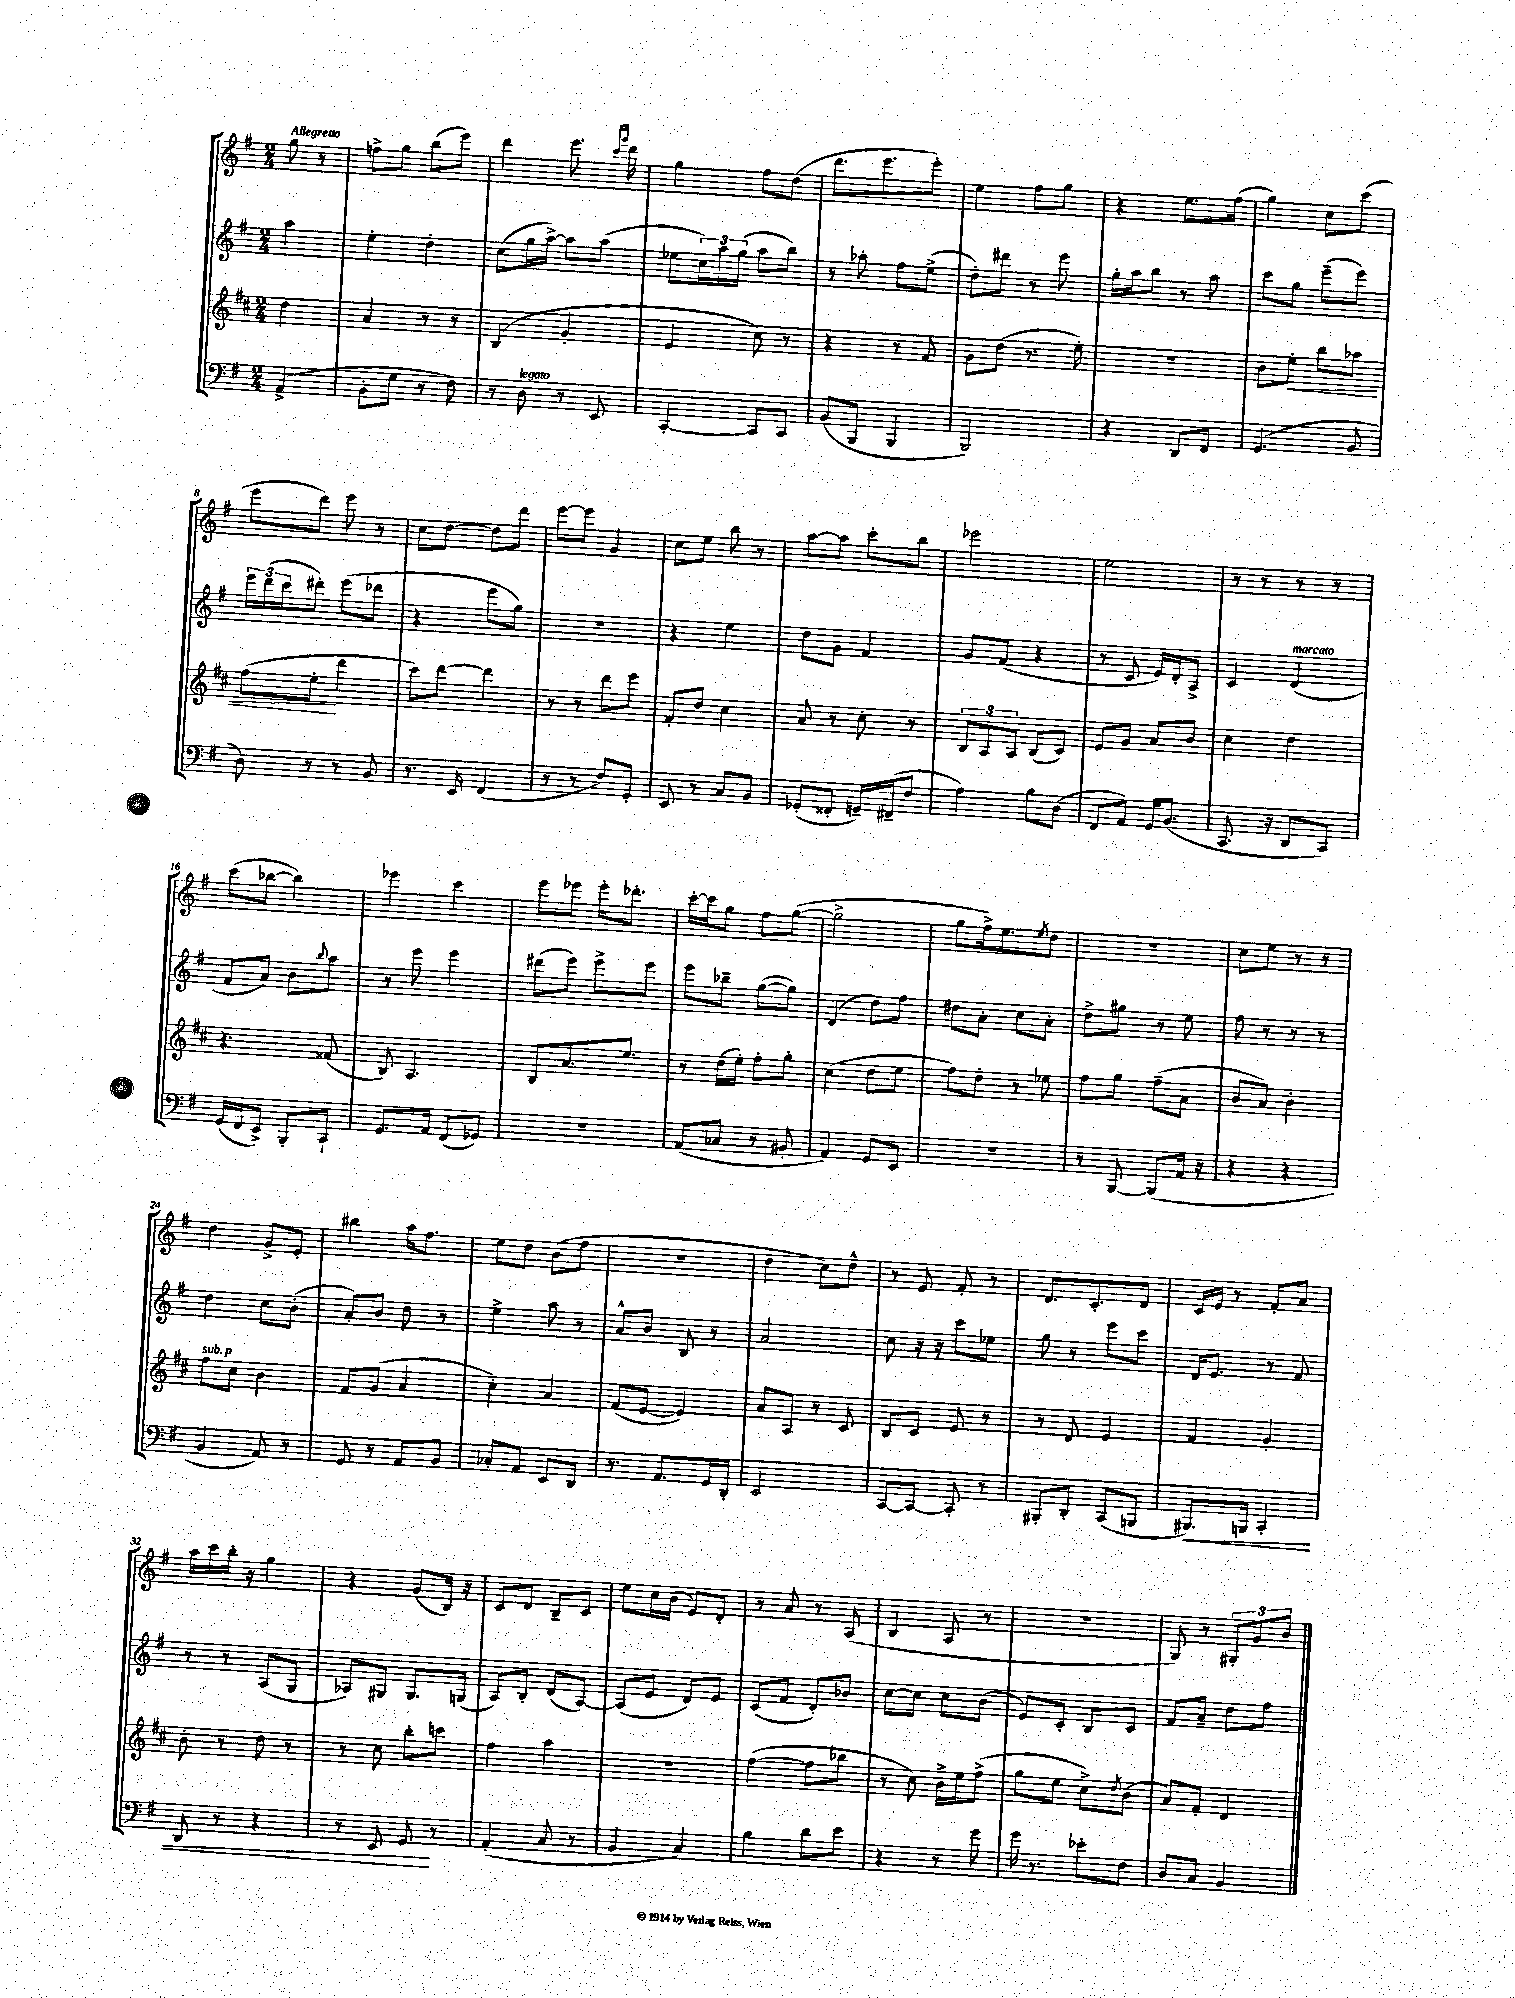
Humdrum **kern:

**kern	**kern	**kern	**kern
*staff4	*staff3	*staff2	*staff1
*clefF4	*clefG2	*clefG2	*clefG2
*k[f#]	*k[f#c#]	*k[f#]	*k[f#]
*M2/4	*M2/4	*M2/4	*M2/4
(4AA^	4dd	4aa	8gg
.	.	.	8r
=	=	=	=
8BB'	4a	4ee'	8ff^
8G	.	.	8gg
8r	8r	4dd'	(8bb
8F#)	8r	.	8eee)
=	=	=	=
8r	(4B	(8cc	4ddd
8D	.	16gg	.
.	.	[16aa^)	.
8r	4g'	8aa]	8.eee
8EE	.	(8aa	.
.	.	.	16qqccc
.	.	.	16qqggg
.	.	.	16ddd
=	=	=	=
[4CC'	4e	8ee-	4gg
.	.	24cc)	.
.	.	24aa	.
.	.	(24gg	.
8CC]	8cc#)	8aa	8ff#
8CC	8r	8bb)	(8dd
=	=	=	=
(8BB	4r	8r	8.ddd
8BBB	.	8aa-'	.
.	.	.	8.eee
4BBB	8r	8ff#	.
.	8f#	(8ee^	8eee')
=	=	=	=
2BBB)	8g	8dd')	4ee
.	(8dd	8ddd#	.
.	8.r	8r	8ff#
.	.	8eee	8gg
.	16ee')	.	.
=	=	=	=
4r	2r	16gg'	4r
.	.	16aa	.
.	.	8bb	.
8DD	.	8r	8.ee
8FF#	.	8aa	.
.	.	.	(16ff#
=	=	=	=
(4.GG	8b	8ccc	4gg)
.	8ee'	8gg	.
.	8bb	(8eee~	8cc
8BB	8aa-	8eee)	(8ccc
=	=	=	=
8D)	(8ff#	24eee	8eee
.	.	(24ddd	.
.	.	24ccc	.
8r	8ee'	8ddd#')	8ddd)
8r	4ddd	(8eee	8eee
8BB	.	8ddd-	8r
=	=	=	=
8.r	8ccc#)	4r	8cc
.	[8ddd	.	[8dd
16EE	.	.	.
(4FF#	4ddd]	8eee	8dd]
.	.	8gg)	8ddd
=	=	=	=
8r	8r	2r	[8eee
8r	8r	.	8eee]
8F#)	8ddd	.	4g
8GG'	8eee	.	.
=	=	=	=
8EE	8f#'	4r	8cc
8r	8dd	.	8ee
8C	4cc#	4ee	8bb
8BB	.	.	8r
=	=	=	=
(8GG-'	8a	8dd	[8aa
8FF##'	8r	8g	8aa]
16GG~)	8cc#'	4f#	8ccc'
(16FF#~	.	.	.
8F#	8r	.	8bb
=	=	=	=
4A)	12B	8g	2eee-
.	12A	.	.
.	.	(8f#	.
.	12A	.	.
8B	(8B	4r	.
(8D	8c#)	.	.
=	=	=	=
8FF#	8e	8r	2ee
8AA)	8g	8c	.
16GG	8a	16e)	.
(8.BB	.	16d'	.
.	8b	8A^	.
=	=	=	=
8.CC	4cc#	4c	8r
.	.	.	8r
16r	.	.	.
8DD	4dd	(4d	8r
8CC)	.	.	8r
=	=	=	=
(16GG	4.r	8f#	(8ccc
16FF#	.	.	.
8EE^)	.	8a)	[8bb-
8BBB'	.	8b	4bb-])
.	.	8qqbb	.
8CC`	(8f##	8aa	.
=	=	=	=
8.GG	8B)	8r	4eee-
.	4.A	8eee	.
16AA	.	.	.
(8FF#	.	4eee	4ccc
8GG-)	.	.	.
=	=	=	=
2r	8B	(8ddd#	8eee
.	8.a	8eee)	8eee-
.	.	8eee^	16eee-'
.	8.ee	.	8.ddd-'
.	.	8eee	.
=	=	=	=
(8AA	8r	8eee	[16ccc'
.	.	.	16ccc]
8C-	(16dd	8bb-~	8gg
.	16ee')	.	.
8r	8ff#'	([8gg	8ff#
8BB#'	8gg'	8gg])	([8gg
=	=	=	=
4AA)	(4cc#	(4d	2gg^]
8GG	8dd	8dd)	.
8EE	8ee	8ff#	.
=	=	=	=
2r	8ff#)	8dd#	8gg
.	8dd'	8a'	16ff#^)
.	.	.	8.ee
.	8r	8cc	.
.	.	.	8qee
.	8ee-	8a'	8dd
=	=	=	=
8r	8ff#	8dd^	2r
[8BBB	8gg	8gg#	.
(8BBB]	(8ff#~	8r	.
16AA	8a	8ee	.
16r	.	.	.
=	=	=	=
4r	8b	8ff#	8cc
.	8a)	8r	8ee
4r	4b'	8r	8r
.	.	8r	8r
=	=	=	=
4BB	8ff#	4dd	4dd
.	8cc#	.	.
8AA)	4b	8cc	8g^
8r	.	(8b'	8e'
=	=	=	=
8GG	8f#	8a')	4bb#
8r	(8g	8b	.
8AA	4a	8dd	16aa
.	.	.	8.ff#
8BB	.	8r	.
=	=	=	=
8C-'	4cc#')	4ee^	8ee
8AA	.	.	8dd
8EE	4a	8aa	(8b
8DD	.	8r	8ff#
=	=	=	=
8.r	(8f#	8a^^	2r
.	[8e	8b	.
8.AA	.	.	.
.	4e])	8B	.
16GG	.	8r	.
16DD'	.	.	.
=	=	=	=
2EE	8a	2a	4dd
.	8A	.	.
.	8r	.	8cc)
.	8c#	.	8dd^^
=	=	=	=
[8CC	8B	8cc	8r
8CC_	8c#	16r	8e
.	.	16r	.
8CC']	8e	8ccc	8f#'
8r	8r	8ee-	8r
=	=	=	=
8BBB#'	8r	8gg	8.d
8DD'	8d	8r	.
.	.	.	8.c'
(8CC	4e	8eee	.
8BBB	.	8ccc	8d
=	=	=	=
8.BBB#)	4f#	16d	16c
.	.	8.e	16e
.	.	.	8r
16BBB	.	.	.
4CC'	4g'	8r	8f#'
.	.	8f#	8a
=	=	=	=
8DD	8b'	8r	16aa
.	.	.	16ccc
8r	8r	8r	16bb'
.	.	.	16r
4r	8dd	(8A	4gg
.	8r	8G	.
=	=	=	=
8r	8r	8A-)	4r
8EE	8cc#	8G#	.
8GG	8bb'	8.G#	(8g
8r	8ccc	.	16B)
.	.	(16G	16r
=	=	=	=
(4AA'	4ff#	8A)	8c
.	.	8B'	8d
8C	4aa	(8d	8B~
8r	.	[8A)	8c
=	=	=	=
4BB	2r	(8A]	8ee
.	.	8e	16cc
.	.	.	(16b
4C)	.	8d)	8e)
.	.	8e	8d'
=	=	=	=
4B	([4ff#	(8c	8r
.	.	8f#	8a
8d	8ff#]	8d')	8r
8e	8bb-	8b-	(8A
=	=	=	=
4r	8r	[8cc	4B
.	8cc#)	8cc]	.
8r	16b^	8cc	8A
.	16ee	.	.
8g	(8ff#^	(8b	8r
=	=	=	=
16g	8gg	8e)	2r
8.r	.	.	.
.	8ee	8c'	.
8e-'	8cc#^)	8B	.
.	8qdd	.	.
8F#	(8b	8c	.
=	=	=	=
8D	8a)	8f#	8G)
8C	8f#'	8a~	8r
4BB	4d	8dd	12G#'
.	.	.	12g
.	.	8ff#	.
.	.	.	12b
==	==	==	==
*-	*-	*-	*-
